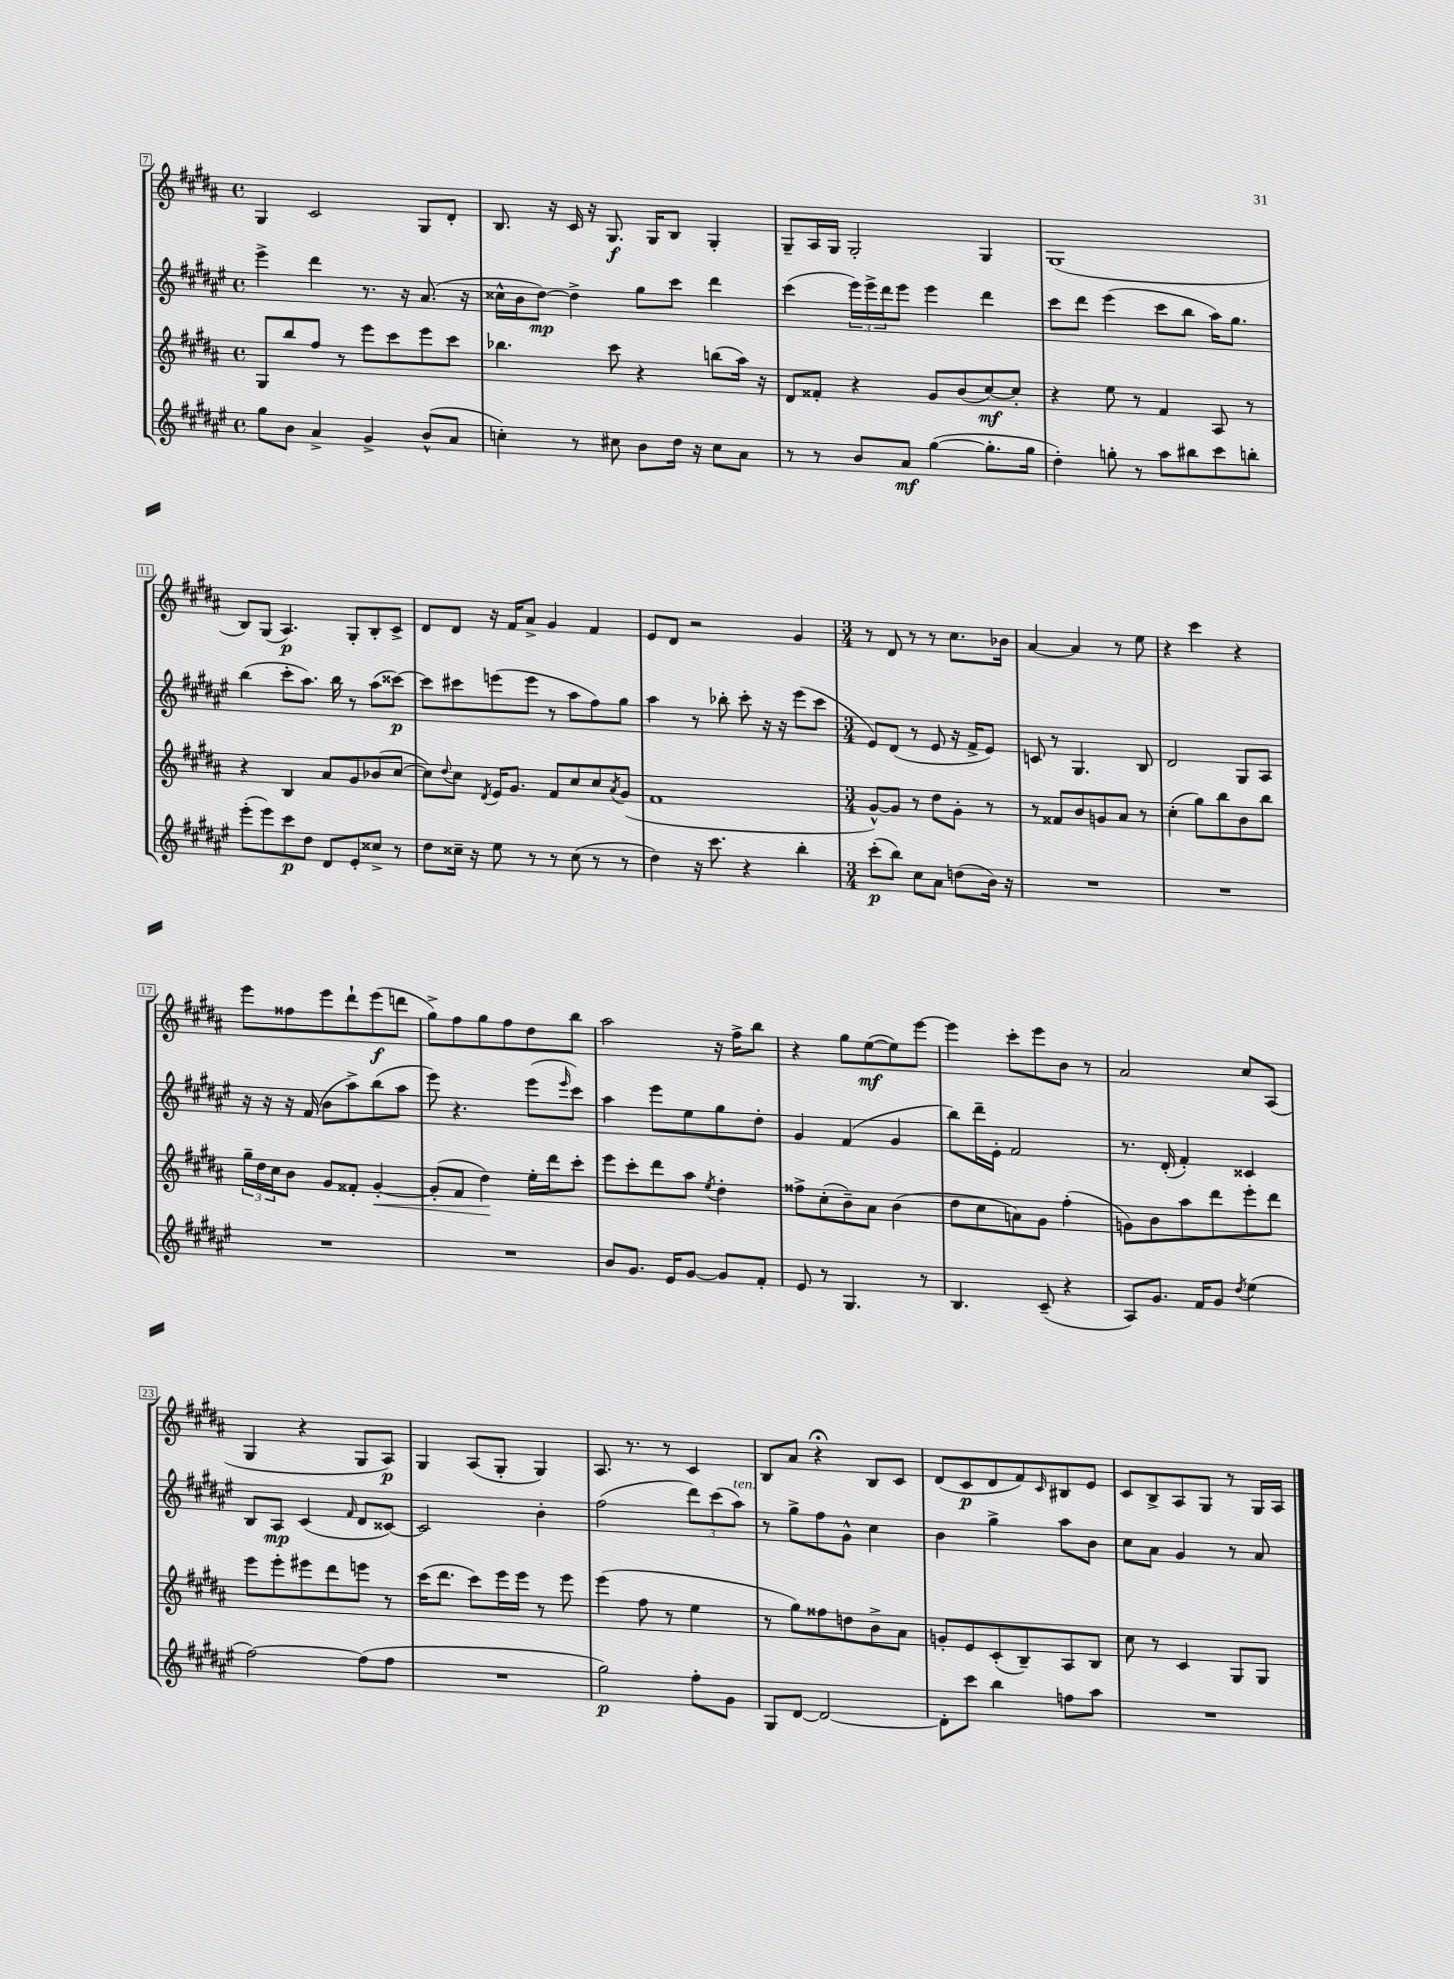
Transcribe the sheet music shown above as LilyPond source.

<<
\new StaffGroup <<
\new Staff = "s0" {
    \clef treble \key b \major \defaultTimeSignature \time 4/4
    gis4 cis'2 gis8 dis'8-. |
    b8. r16 cis'16 r16 gis8.\f gis16 b8 gis4-. |
    gis8-- ais16 gis16 gis2-. gis4 |
    gis1( |
    b8) gis8( ais4.\p) gis8-. b8-. cis'8-> |
    dis'8 dis'8 r16 fis'16 ais'8-> gis'4 fis'4 |
    e'8 dis'8 r2 gis'4 |
    \numericTimeSignature \time 3/4 r8 dis'8 r8 r8 cis''8. bes'16 |
    ais'4~ ais'4 r8 e''8 |
    r4 cis'''4 r4 |
    e'''8 fisis''8 e'''8 dis'''8-! e'''8\f( d'''8 |
    gis''8->) fis''8 gis''8 fis''8 dis''8 b''8 |
    ais''2 r16 fis''16-> b''8 |
    r4 gis''8 e''8~\mf( e''8) e'''8~ |
    e'''4 cis'''8-. e'''8 b'8 r8 |
    ais'2 cis''8 ais8( |
    gis4 r4 gis8 ais8\p) |
    gis4 ais8( gis8-. gis4) |
    ais8. r8. r8 cis'4 |
    b8 ais'8 r4\fermata b8 cis'8 |
    dis'8( cis'8\p dis'8 fis'8) \grace { cis'16 } bis8 e'8 |
    cis'8 b8-> ais8 gis8 r8 gis16 ais16 \bar "|." |
}
\new Staff = "s1" {
    \clef treble \key fis \major \defaultTimeSignature \time 4/4
    eis'''4-> dis'''4 r8. r16 ais'8.( r16 |
    cisis''16-^ b'16 dis''8~\mp) dis''4-> gis''8 cis'''8 dis'''4 |
    cis'''4( \tuplet 3/2 { eis'''16) eis'''16-> dis'''16 } eis'''8 eis'''4 dis'''4 |
    cis'''8 dis'''8 eis'''4( cis'''8 b''8 ais''16) gis''8. |
    b''4( cis'''8-. ais''8.) b''16 r8 ais''8( cisis'''8~\p) |
    cisis'''8 cis'''8 e'''8( e'''8 r8 ais''8 fis''8) gis''8 |
    ais''4 r8 bes''8-. cis'''8-. r16 r16 eis'''8( cis'''8 |
    \numericTimeSignature \time 3/4 eis'8) dis'8( r8 eis'8 r16 fis'16-> eis'8) |
    c'8 r8 gis4. b8 |
    dis'2 gis8 ais8 |
    r16 r16 r16 fis'16( b'8 ais''8->) b''8( ais''8 |
    eis'''8) r4. eis'''8( \grace { eis'''16 } cis'''8) |
    ais''4 eis'''8 eis''8 gis''8 dis''8-. |
    gis'4 fis'4( gis'4 |
    b''8) dis'''16-- eis'16-. fis'2 |
    r8. dis'16-.( fis'4-.) cisis'4 |
    b8 ais8\mp cis'4( \grace { fis'16 } dis'8 cisis'8~) |
    cisis'2 b'4-. |
    fis''2( \tuplet 3/2 { dis'''8) cis'''8( ais''8^\markup { \italic "ten." }) } |
    r8 gis''8-> fis''8 gis'8-^ cis''4 |
    b'4 gis''4-> ais''8 b'8 |
    cis''8 ais'8 gis'4 r8 ais'8 \bar "|." |
}
\new Staff = "s2" {
    \clef treble \key b \major \defaultTimeSignature \time 4/4
    gis8 b''8 fis''8 r8 e'''8 cis'''8 e'''8 cis'''8 |
    bes''4. cis'''8 r4 b''8( ais''16) r16 |
    dis'8 fisis'8-. r4 gis'8 b'8( cis''8~\mf) cis''8-. |
    r4 e''8 r8 fis'4 ais8 r8 |
    r4 b4 ais'8 gis'8 bes'8( cis''8~ |
    cis''8) \appoggiatura { dis''8 } cis''8 \acciaccatura { dis'8 } e'16 gis'8. fis'8 cis''8 cis''8 \acciaccatura { ais'8 } gis'8( |
    fis'1 |
    \numericTimeSignature \time 3/4 gis'8~-^) gis'8 r8 dis''8 gis'8-. r8 |
    r8 fisis'8 b'8 g'8 ais'8 r8 |
    cis''4-.( gis''8) b''8 b'8 b''8 |
    \tuplet 3/2 { gis''16-- dis''16 cis''16 } b'8 gis'8 fisis'8-. gis'4~-.\< |
    gis'8-.( fis'8 dis''4\!) e''16-. dis'''16 cis'''8-. |
    e'''8 cis'''8-. dis'''8 ais''8 \acciaccatura { e''8 } dis''4-. |
    fisis''8-> cis''8-.( b'8--) ais'8 b'4( |
    dis''8 cis''8 a'8) gis'8 fis''4-.( |
    g'8) b'8 ais''8 dis'''8 e'''8-. dis'''8 |
    e'''8 e'''8-. eis'''8 dis'''8 e'''8 r8 |
    cis'''16( dis'''8. cis'''8) e'''16 e'''16 r8 e'''8 |
    e'''4( fis''8 r8 e''4 |
    r8 gis''8) fisis''8 d''8 b'8-> ais'8 |
    g'8-. e'8 cis'8-.( b8--) ais8 b8 |
    cis''8 r8 cis'4 gis8 gis8 \bar "|." |
}
\new Staff = "s3" {
    \clef treble \key fis \major \defaultTimeSignature \time 4/4
    gis''8 b'8 ais'4-> gis'4-> b'8-^( ais'8 |
    c''4-.) r8 cis''8 b'8 dis''16 r16 cis''8 ais'8 |
    r8 r8 b'8 ais'8\mf gis''4~( gis''8.-. gis''16 |
    dis''4-.) g''8-. r8 ais''8 bis''8 cis'''8 b''8-. |
    eis'''8-.( eis'''8) cis'''8\p dis''8 dis'8 eis'8-. cisis''8-> r8 |
    dis''8 cisis''16-- r16 eis''8 r8 r8 cisis''8( r8 r8 |
    dis''4) r16 cis'''8. r4 b''4-. |
    \numericTimeSignature \time 3/4 cis'''8-.\p( b''8) cis''8 ais'8 d''8( b'16) r16 |
    R2. |
    R2. |
    R2. |
    R2. |
    b'8 gis'8. eis'16 gis'8~ gis'8 fis'8-. |
    eis'8 r8 gis4. r8 |
    b4. cis'8--( r4 |
    ais8) gis'8. fis'16 gis'8 \acciaccatura { dis''8 } eis''4( |
    fis''2~) fis''8( fis''8 |
    R2. |
    gis''2\p) fis''8-. gis'8 |
    gis8 dis'8~ dis'2~ |
    dis'8-. cis'''8 b''4 f''8 ais''8 |
    R2. \bar "|." |
}
>>
>>
\layout { \context { \Score currentBarNumber = #7 \override BarNumber.stencil = #(make-stencil-boxer 0.1 0.3 ly:text-interface::print) } }
